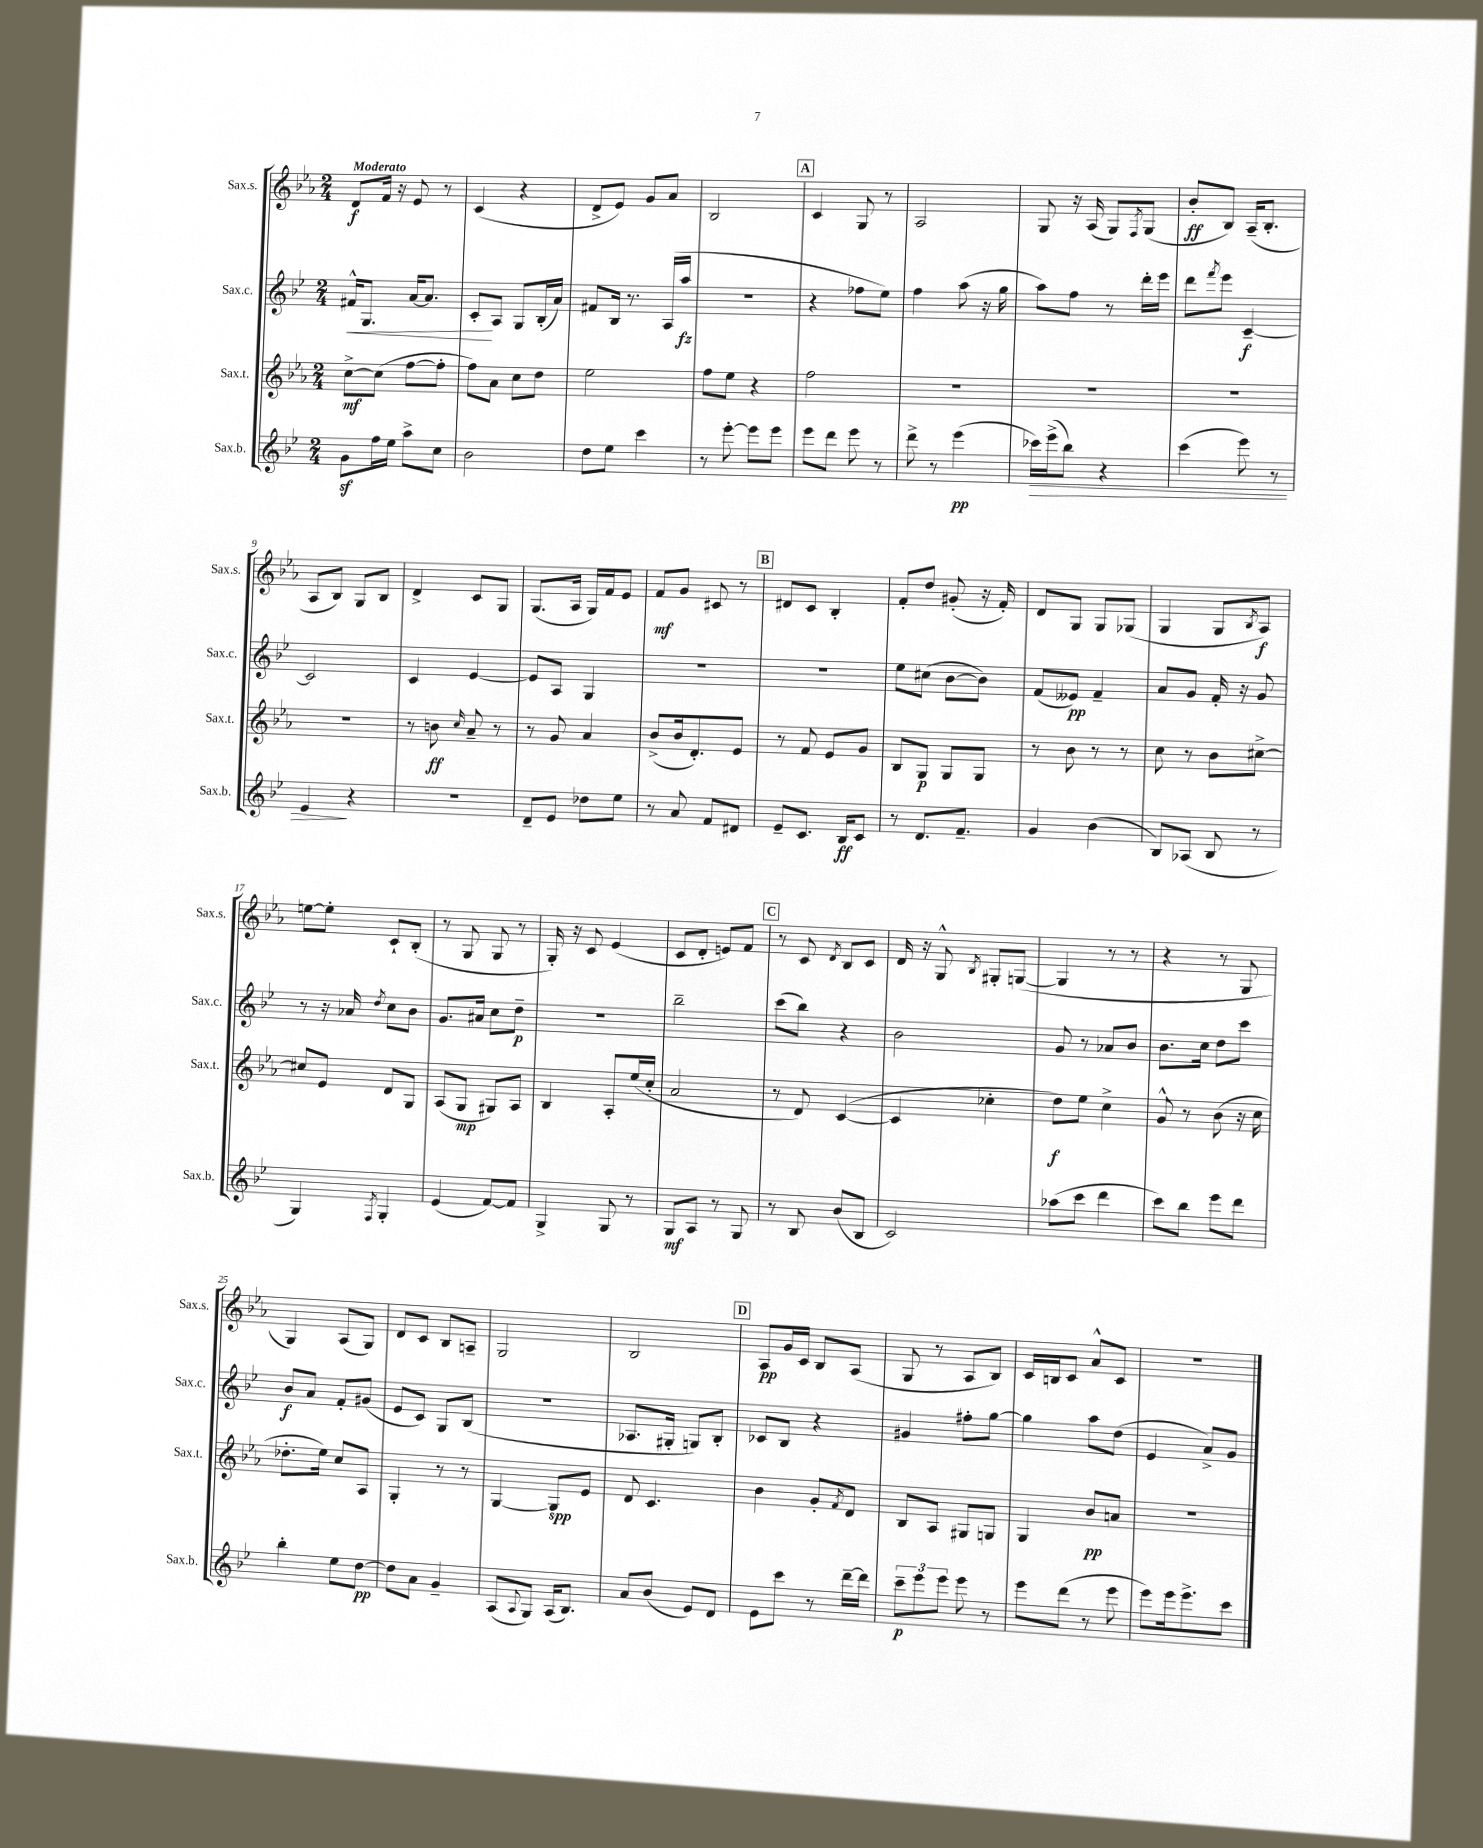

**kern	**kern	**kern	**kern
*staff4	*staff3	*staff2	*staff1
*clefG2	*clefG2	*clefG2	*clefG2
*k[b-e-]	*k[b-e-a-]	*k[b-e-]	*k[b-e-a-]
*M2/4	*M2/4	*M2/4	*M2/4
8g	[8cc^	16f#^^	8d
.	.	8.G	.
16ff	(8cc]	.	16f
16ee-	.	.	16r
8aa^	[8ff	[16a	8e-
.	.	8.a]	.
8cc	8ff']	.	8r
=	=	=	=
2b-	8ff)	8c'	(4c
.	8a-	8A	.
.	8cc	8G	4r
.	8dd	(16B-'	.
.	.	16a)	.
=	=	=	=
8dd	2ee-	8f#	8d^
8ee-	.	16B-	8e-)
.	.	8.r	.
4ccc	.	.	8g
.	.	(16A	8a-
.	.	16aa	.
=	=	=	=
8r	8ff	2r	2B-
[8eee-'	8ee-	.	.
8eee-]	4r	.	.
8eee-	.	.	.
=	=	=	=
8eee-	2ff	4r	4c
8ddd	.	.	.
8eee-	.	8ff-	8G
8r	.	8ee-)	8r
=	=	=	=
8ddd^	2r	4ff	2A-
8r	.	.	.
(4eee-	.	(8aa	.
.	.	16r	.
.	.	16gg	.
=	=	=	=
16ccc-)	2r	8aa)	8G
(16eee-^	.	.	.
8bb-)	.	8ff	16r
.	.	.	(16A-
4r	.	8r	8G)
.	.	.	8qF
.	.	16ddd'	(8G
.	.	16eee-	.
=	=	=	=
(4ccc	2r	8ddd	8b-'
.	.	8qfff	.
.	.	8eee-	8B-)
8eee-)	.	[4c~	(16A-~
.	.	.	8.B-'
8r	.	.	.
=	=	=	=
4e-	2r	2c]	8A-
.	.	.	8B-)
4r	.	.	8G
.	.	.	8B-
=	=	=	=
2r	8r	4c	4d^
.	8b	.	.
.	16qqcc	.	.
.	8a-~	[4e-	8c
.	8r	.	8G
=	=	=	=
8d~	8r	8e-]	(8.G
8e-	8g	8A	.
.	.	.	16A-
8dd-	4a-	4G	16G)
.	.	.	16f
8ee-	.	.	8e-
=	=	=	=
8r	(8b-^	2r	8f
8a	16b-	.	8g
.	8.d')	.	.
8f	.	.	8c#
8d#	8e-	.	8r
=	=	=	=
8e-~	8r	2r	8d#
8.c	8f	.	8c
.	8e-	.	4B-'
16B-	.	.	.
8c	8g	.	.
=	=	=	=
8r	8B-	8ee-	8f'
8.d	8G	(8cc#	8dd
.	8G	[8b-	(8g#'
8.f~	.	.	.
.	8G	8b-])	16r
.	.	.	16f')
=	=	=	=
4g	8r	(8f	8d
.	8b-	8e--)	8G
(4b-	8r	4f~	8G
.	8r	.	(8G-
=	=	=	=
8B-)	8cc	8a	4G
(8A-	8r	8g	.
8B-	8b-	16f'	8G
.	.	16r	.
.	.	.	8qB-
8r	[8cc#^	8g	8A-)
=	=	=	=
4G)	8cc#]	8r	[8ee
.	8e-	16r	8ee']
.	.	16a-	.
8qF	.	8qdd	.
4G'	8d	8cc	8c`
.	8G	8b-	(8B-'
=	=	=	=
(4e-	(8A-	8.g	8r
.	8G	.	8G
.	.	16a#	.
[8f)	8G#)	8cc	8G
8f]	8A-	8dd~	8r
=	=	=	=
4G^	4B-	2r	16G')
.	.	.	16r
.	.	.	8c
8G	8A-'	.	(4e-
8r	(16ee-	.	.
.	16cc'	.	.
=	=	=	=
8G	2a-	2bb-~	8c
8A	.	.	8d'
8r	.	.	8e)
8G	.	.	8f
=	=	=	=
8r	8r	(8ccc	8r
8B-	8d)	8bb-)	8c
.	.	.	8qd
(8b-	([4c	4r	8B-
8B-	.	.	8c
=	=	=	=
2c)	4c]	2b-	16d
.	.	.	16r
.	.	.	8G^^
.	.	.	8qB-
.	4cc-'	.	8G#'
.	.	.	([8G
=	=	=	=
(8aa-	8dd)	8g	4G]
8ccc	8ee-	8r	.
4ddd	4cc^	8a-	8r
.	.	8b-	8r
=	=	=	=
8ccc)	8g^^	8.b-	4r
8bb-	8r	.	.
.	.	16cc	.
8eee-	(8b-	8dd	8r
8ddd	16r	8ccc	8G
.	16cc	.	.
=	=	=	=
4bb-'	8.dd-'	8b-	4G)
.	.	8a	.
.	16ee-)	.	.
8ee-	8cc	8f'	(8A-
[8dd	8A-	(8g#	8G)
=	=	=	=
8dd]	4G'	8e-	8d
8a	.	8c)	8c
4g~	8r	8G	8B-
.	8r	(8B-	8A~
=	=	=	=
(8A	[4G	2r	2G
8qqA	.	.	.
8G)	.	.	.
(16A	8G]	.	.
8.B-)	.	.	.
.	8e-	.	.
=	=	=	=
8a	8d	8.A-	2B-
(8b-	4.c	.	.
.	.	16G#'	.
8e-)	.	8G)	.
8d	.	8B-'	.
=	=	=	=
8e-	4b-	8c-	8A-
8ccc	.	8B-	16g
.	.	.	16c
8r	8g'	4r	8B-
.	8qf	.	.
[16ddd~	8d	.	(8A-
16ddd]	.	.	.
=	=	=	=
12ccc~	8B-	4g#	8G
12eee-	.	.	.
.	8A-	.	8r
12eee-	.	.	.
8eee-	8G#	8ff#'	8A-
8r	8G	[8gg	8B-)
=	=	=	=
8eee-	4G	4gg]	16c
.	.	.	16B
(8ddd	.	.	8c
8r	8b-	8aa	8a-^^
8eee-	8a	(8dd	8c
=	=	=	=
8eee-)	2r	4e-	2r
16eee-	.	.	.
8.eee-^	.	.	.
.	.	8a^)	.
8ccc	.	8g	.
==	==	==	==
*-	*-	*-	*-
